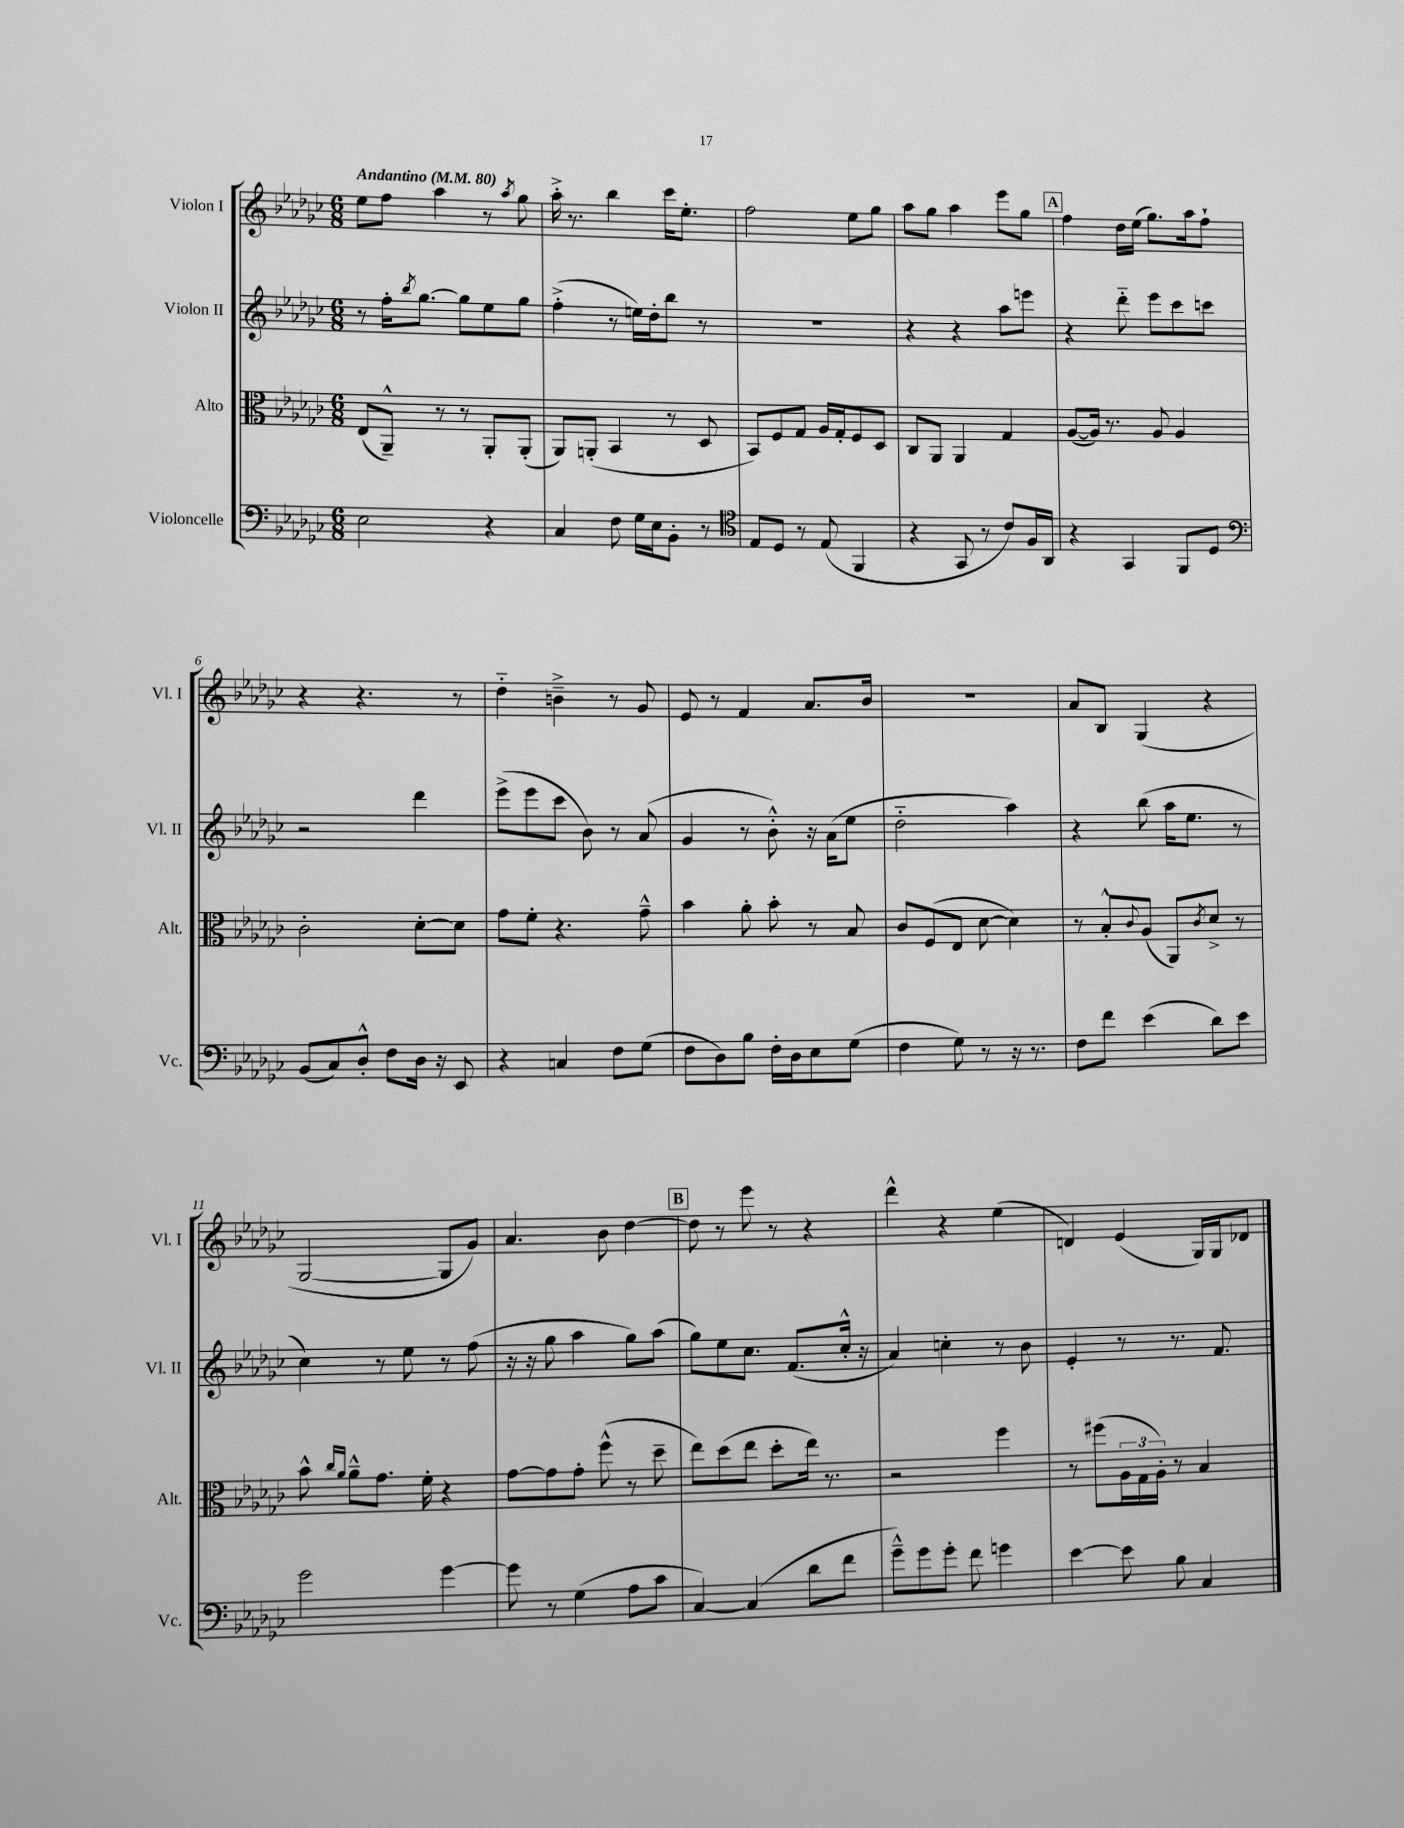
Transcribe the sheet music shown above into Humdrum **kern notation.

**kern	**kern	**kern	**kern
*part4	*part3	*part2	*part1
*staff4	*staff3	*staff2	*staff1
*I"Violoncelle	*I"Alto	*I"Violon II	*I"Violon I
*I'Vc.	*I'Alt.	*I'Vl. II	*I'Vl. I
*clefF4	*clefC3	*clefG2	*clefG2
*k[b-e-a-d-g-c-]	*k[b-e-a-d-g-c-]	*k[b-e-a-d-g-c-]	*k[b-e-a-d-g-c-]
*M6/8	*M6/8	*M6/8	*M6/8
*MM80	*MM80	*MM80	*MM80
=1	=1	=1	=1
!	!	!	!LO:TX:a:B:t=Andantino
2E-\	(8E-/L	8r	8ee-\L
.	8AA-~^^/J)	16ff'\KL	8ff\J
.	.	8qbb-/	.
.	.	[8.gg-\J	.
.	8r	.	4aa-\
.	8r	8gg-\L]	.
4r	8AA-'/L	8ee-\	8r
.	.	.	8qaa-/
.	(8AA-'/J	8gg-\J	8gg-\
=2	=2	=2	=2
4C-/	8AA-/L)	(4ff'^\	16aa-'^\
.	.	.	8.r
.	(8AAn'/J	.	.
8F\	4BB-/	8r	4bb-\
16G-\LL	.	16een\LL)	.
16E-\J	.	16dd-'\J	.
8BB-'\J	8r	8bb-\J	16ccc-\KL
.	.	.	8.ee-'\J
8r	8D-/	8r	.
=3	=3	=3	=3
*clefC4	*	*	*
8E-/L	8BB-/L)	2.r	2ff\
8D-/J	8F/	.	.
8r	8G-/J	.	.
(8E-/	16A-/LL	.	.
.	16G-'/J	.	.
4FF/	8F/	.	8ee-\L
.	8D-/J	.	8gg-\J
=4	=4	=4	=4
4r	8C-/L	4r	8aa-\L
.	8AA-/J	.	8gg-\J
8GG-/	4AA-/	4r	4aa-\
8r	.	.	.
8c-/L)	4G-/	8aa-\L	8eee-\L
16F/L	.	8eeen\J	8gg-\J
16AA-/JJ	.	.	.
!!LO:REH:place=s1:t=A
=5	=5	=5	=5
4r	([8A-/L	4r	4ff\
.	16A-/Jk])	.	.
.	8.r	.	.
4GG-/	.	8ddd-\	16dd-\LL
.	.	.	(16ee-\JJ
.	8A-/	8eee-\L	8.gg-\L)
8FF/L	4A-/	8ccc-\	.
.	.	.	16aa-\k
8D-/J	.	8cccn\J	8ff`\J
!!LO:LB:g=z
=6	=6	=6	=6
*clefF4	*	*	*
(8BB-/L	2c-'\	2r	4r
8C-/)	.	.	.
8D-'^^/J	.	.	4.r
8F\L	.	.	.
16D-\Jk	[8d-'\L	4ddd-\	.
16r	.	.	.
8EE-/	8d-\J]	.	8r
=7	=7	=7	=7
4r	8g-\L	(8eee-^\L	4dd-\
.	8f'\J	8eee-\	.
4Cn/	4.r	8ccc-\J	4bn~^\
.	.	8b-\)	.
8F\L	.	8r	8r
(8G-\J	8g-~^^\	(8a-/	8g-/
=8	=8	=8	=8
8F\L	4b-\	4g-/	8e-/
8D-\)	.	.	8r
8B-\J	8a-'\	8r	4f/
16F'\LL	8b-'\	8b-'^^\)	.
16D-\J	.	.	.
8E-\	8r	16r	8.a-/L
.	.	(16a-\KL	.
(8G-\J	8B-/	8ee-\J	.
.	.	.	16b-/Jk
=9	=9	=9	=9
4F\	8c-/L	2dd-\	2.r
.	(8F/	.	.
8G-\)	8E-/J	.	.
8r	[8d-\	.	.
16r	4d-\])	4aa-\)	.
8.r	.	.	.
=10	=10	=10	=10
8F\L	8r	4r	8a-/L
8f\J	8B-'^^/L	.	8B-/J
.	8qqc-/	.	.
(4e-\	(8A-/J	(8bb-\	(4G-/
.	8AA-/L)	16aa-\KL	.
.	.	8.ee-\J	.
.	8qc-/	.	.
8d-\L)	8d-^/J	.	4r
8e-\J	8r	8r	.
!!LO:LB:g=z
=11	=11	=11	=11
2g-\	8b-^^\	4cc-\)	[2G-/
.	16qqcc-/LL	.	.
.	16qqa-/JJ	.	.
.	8a-~^^\L	.	.
.	8.g-\J	8r	.
.	.	8ee-\	.
.	16f'\	.	.
[4g-\	4r	8r	8G-/L]
.	.	(8ff\	8g-/J)
=12	=12	=12	=12
8g-\]	[8g-\L	16r	4.a-/
.	.	16r	.
8r	8g-\]	8gg-\	.
(4G-\	8g-'\J	4aa-\	.
.	(8ff^^\	.	8b-\
8A-\L	8r	8gg-\L)	[4dd-\
8c-\J	8dd-~\	(8aa-\J	.
!!LO:REH:place=s1:t=B
=13	=13	=13	=13
[4C-/)	8ee-\L)	8gg-\L)	8dd-\]
.	(8dd-\	8ee-\	8r
(4C-/]	8ee-\J	8.cc-\J	8eee-\
.	8dd-'\L	.	8r
.	.	(8.f/L	.
8d-\L	16ee-\Jk)	.	4r
.	8.r	.	.
8f\J	.	16cc-'^^/Jk	.
.	.	16r	.
=14	=14	=14	=14
8g-~^^\L)	2r	4a-/)	4ddd-^^\
8g-\	.	.	.
8g-'\J	.	4ccn'\	4r
8f\	.	.	.
4gn\	4ff\	8r	(4ee-\
.	.	8b-\	.
=15	=15	=15	=15
[4e-\	8r	4e-'/	4dn/)
.	(8ff#X\L	.	.
8e-\]	24A-\L	8r	(4e-/
.	24G-\	.	.
.	24A-'\JJ)	.	.
8B-\	8r	8.r	.
4C-/	4B-/	.	16G-/LL)
.	.	8.f/	16G-/J
.	.	.	8d-X/J
==	==	==	==
*-	*-	*-	*-
